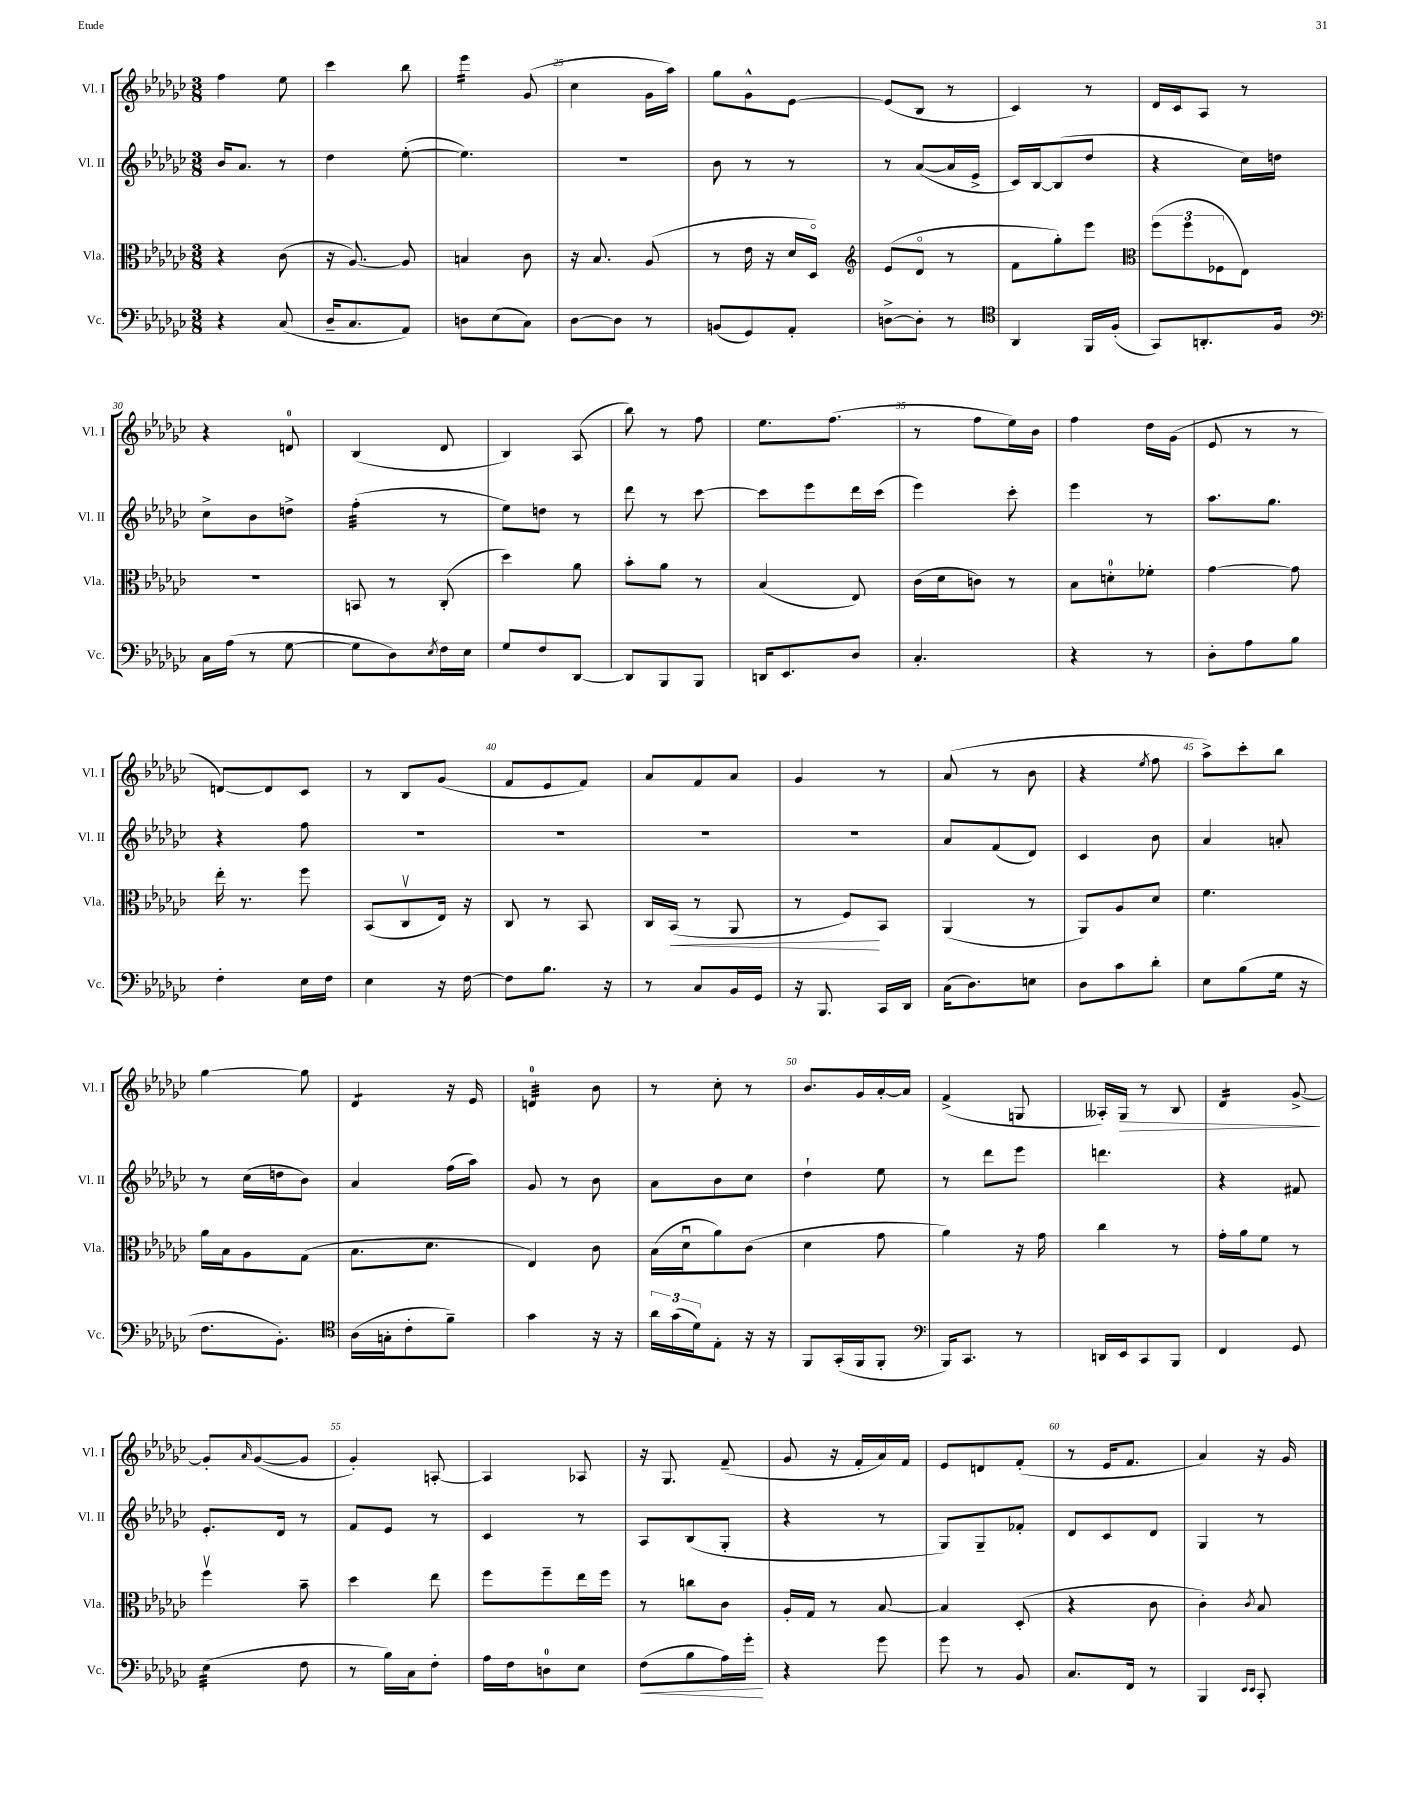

**kern	**kern	**kern	**kern
*staff4	*staff3	*staff2	*staff1
*clefF4	*clefC3	*clefG2	*clefG2
*k[b-e-a-d-g-c-]	*k[b-e-a-d-g-c-]	*k[b-e-a-d-g-c-]	*k[b-e-a-d-g-c-]
*M3/8	*M3/8	*M3/8	*M3/8
4r	4r	16b-	4ff
.	.	8.a-	.
(8C-	(8c-	8r	8ee-
=	=	=	=
16D-~	16r	4dd-	4ccc-
8.C-	[8.A-)	.	.
8AA-)	8A-]	([8ee-'	8bb-
=	=	=	=
8D	4B	4.ee-])	4eee-
(8E-	.	.	.
8C-)	8c-	.	(8g-
=	=	=	=
[8D-	16r	4.r	4cc-
.	8.B-	.	.
8D-]	.	.	.
8r	(8A-	.	16g-
.	.	.	16aa-)
=	=	=	=
(8BB	8r	8b-	8gg-
8GG-)	16e-	8r	8g-^^
.	16r	.	.
8AA-'	16d-	8r	[8e-
.	16D-o)	.	.
=	=	=	=
*	*clefG2	*	*
[8D^	(8e-	8r	(8e-]
8D']	8d-o	([8a-	8B-
8r	8r	16a-]	8r
.	.	16e-^	.
=	=	=	=
*clefC4	*	*	*
4AA-	8f	16c-)	4c-)
.	.	[16B-	.
.	8gg-')	(8B-]	.
16FF	8eee-	8dd-	8r
(16F'	.	.	.
=	=	=	=
*	*clefC3	*	*
8GG-)	(12ff	4r	16d-
.	.	.	16c-
.	12ff	.	.
8.AA'	.	.	8A-
.	12F-	.	.
.	8E-)	16cc-)	8r
16F	.	16dd	.
=	=	=	=
*clefF4	*	*	*
16C-	4.r	8cc-^	4r
(16A-	.	.	.
8r	.	8b-	.
[8G-	.	8dd^	8d
=	=	=	=
8G-]	8BB	(4ff'	(4B-
8D-)	8r	.	.
8qE-	.	.	.
16F	(8C-'	8r	8d-
16E-	.	.	.
=	=	=	=
8G-	4dd-)	8ee-)	4B-)
8F	.	8dd	.
[8DD-	8a-	8r	(8A-
=	=	=	=
8DD-]	8b-'	8ddd-	8bb-)
8BBB-	8a-	8r	8r
8BBB-	8r	[8ccc-	8ff
=	=	=	=
16DD	(4B-	8ccc-]	8.ee-
8.EE-	.	.	.
.	.	8eee-	.
.	.	.	(8.ff
8D-	8E-)	16ddd-	.
.	.	(16ccc-	.
=	=	=	=
4.C-'	(16c-	4eee-)	8r
.	16d-	.	.
.	8c)	.	8ff
.	8r	8ccc-'	16ee-)
.	.	.	16b-
=	=	=	=
4r	8B-	4eee-	4ff
.	8d'	.	.
8r	8f-'	8r	16dd-
.	.	.	(16g-
=	=	=	=
8D-'	[4g-	8.aa-	8e-
8A-	.	.	8r
.	.	8.gg-	.
8B-	8g-]	.	8r
=	=	=	=
4F'	16ee-'	4r	[8d)
.	8.r	.	.
.	.	.	8d]
16E-	8ff	8ff	8c-
16F	.	.	.
=	=	=	=
4E-	(8BB-	4.r	8r
.	8C-v	.	8B-
16r	16E-)	.	(8g-
[16F	16r	.	.
=	=	=	=
8F]	8C-	4.r	8f
8.B-	8r	.	8e-
.	8BB-	.	8f)
16r	.	.	.
=	=	=	=
8r	16C-	4.r	8a-
.	(16BB-	.	.
8C-	8r	.	8f
16BB-	8AA-	.	8a-
16GG-	.	.	.
=	=	=	=
16r	8r	4.r	4g-
8.BBB-	.	.	.
.	8F)	.	.
16CC-	8BB-	.	8r
16DD-	.	.	.
=	=	=	=
(16C-	(4AA-	8a-	(8a-
8.D-)	.	.	.
.	.	(8f	8r
8E	8r	8d-)	8b-
=	=	=	=
8D-	8AA-)	4c-	4r
8c-	8A-	.	.
.	.	.	8qee-
8d-'	8d-	8b-	8ff
=	=	=	=
8E-	4.f	4a-	8aa-^)
(8B-	.	.	8ccc-'
16G-	.	8a'	8bb-
16r	.	.	.
=	=	=	=
8.F	16a-	8r	[4gg-
.	16B-	.	.
.	8A-	(16cc-	.
8.BB-')	.	16dd	.
.	(8G-	8b-)	8gg-]
=	=	=	=
*clefC4	*	*	*
(16A-	8.B-	4a-	4d-
16G'	.	.	.
8c-'	.	.	.
.	8.d-	.	.
8f~)	.	(16ff	16r
.	.	16aa-)	16e-
=	=	=	=
4g-	4E-)	8g-	4d
.	.	8r	.
16r	8c-	8b-	8b-
16r	.	.	.
=	=	=	=
24a-	(16B-	8a-	8r
(24g-	.	.	.
.	16d-u	.	.
24d-)	.	.	.
8E-'	8a-)	8b-	8cc-'
16r	(8c-	8cc-	8r
16r	.	.	.
=	=	=	=
8FF	4d-	4dd-`	8.b-
(16GG-'	.	.	.
16FF	.	.	16g-
8FF'	8g-	8ee-	[16a-'
.	.	.	16a-]
=	=	=	=
*clefF4	*	*	*
16BBB-)	4a-)	8r	(4f^
8.CC-	.	.	.
.	.	8ddd-	.
8r	16r	8eee-	8G
.	16g-	.	.
=	=	=	=
16DD	4cc-	4.ddd	16A--')
16EE-	.	.	16G-
8CC-	.	.	8r
8BBB-	8r	.	8B-
=	=	=	=
4FF	16g-'	4r	4d-
.	16a-	.	.
.	8f	.	.
8GG-	8r	8f#	[8g-^
=	=	=	=
(4E-	4ffv	8.e-'	8g-']
.	.	.	16qqa-
.	.	.	([8g-
.	.	16d-	.
8F	8b-~	8r	8g-]
=	=	=	=
8r	4dd-	8f	4g-')
16B-)	.	8e-	.
16C-	.	.	.
8F'	8ee-	8r	[8A'
=	=	=	=
16A-	8ff	4c-	4A]
16F	.	.	.
8D	8ff~	.	.
8E-	16ee-	8r	8A-
.	16ff	.	.
=	=	=	=
(8F	8r	8A-	16r
.	.	.	8.G-
8B-	8cc	(8B-	.
16A-)	8c-	8G-'	(8f~
16g-'	.	.	.
=	=	=	=
4r	16A-'	4r	8g-
.	16G-	.	.
.	8r	.	16r
.	.	.	16f'
8g-	[8B-	8r	16a-)
.	.	.	16f
=	=	=	=
8g-	4B-]	8G-)	8e-
8r	.	8G-~	8d
8BB-	(8D-'	8f-'	(8f'
=	=	=	=
8.C-	4r	8d-	8r
.	.	8c-	16e-
16FF	.	.	8.f
8r	8c-	8d-	.
=	=	=	=
4BBB-	4c-')	4G-	4a-)
16qqEE-	.	.	.
16qqEE-	8qc-	.	.
8CC-'	8B-	8r	16r
.	.	.	16g-
==	==	==	==
*-	*-	*-	*-
